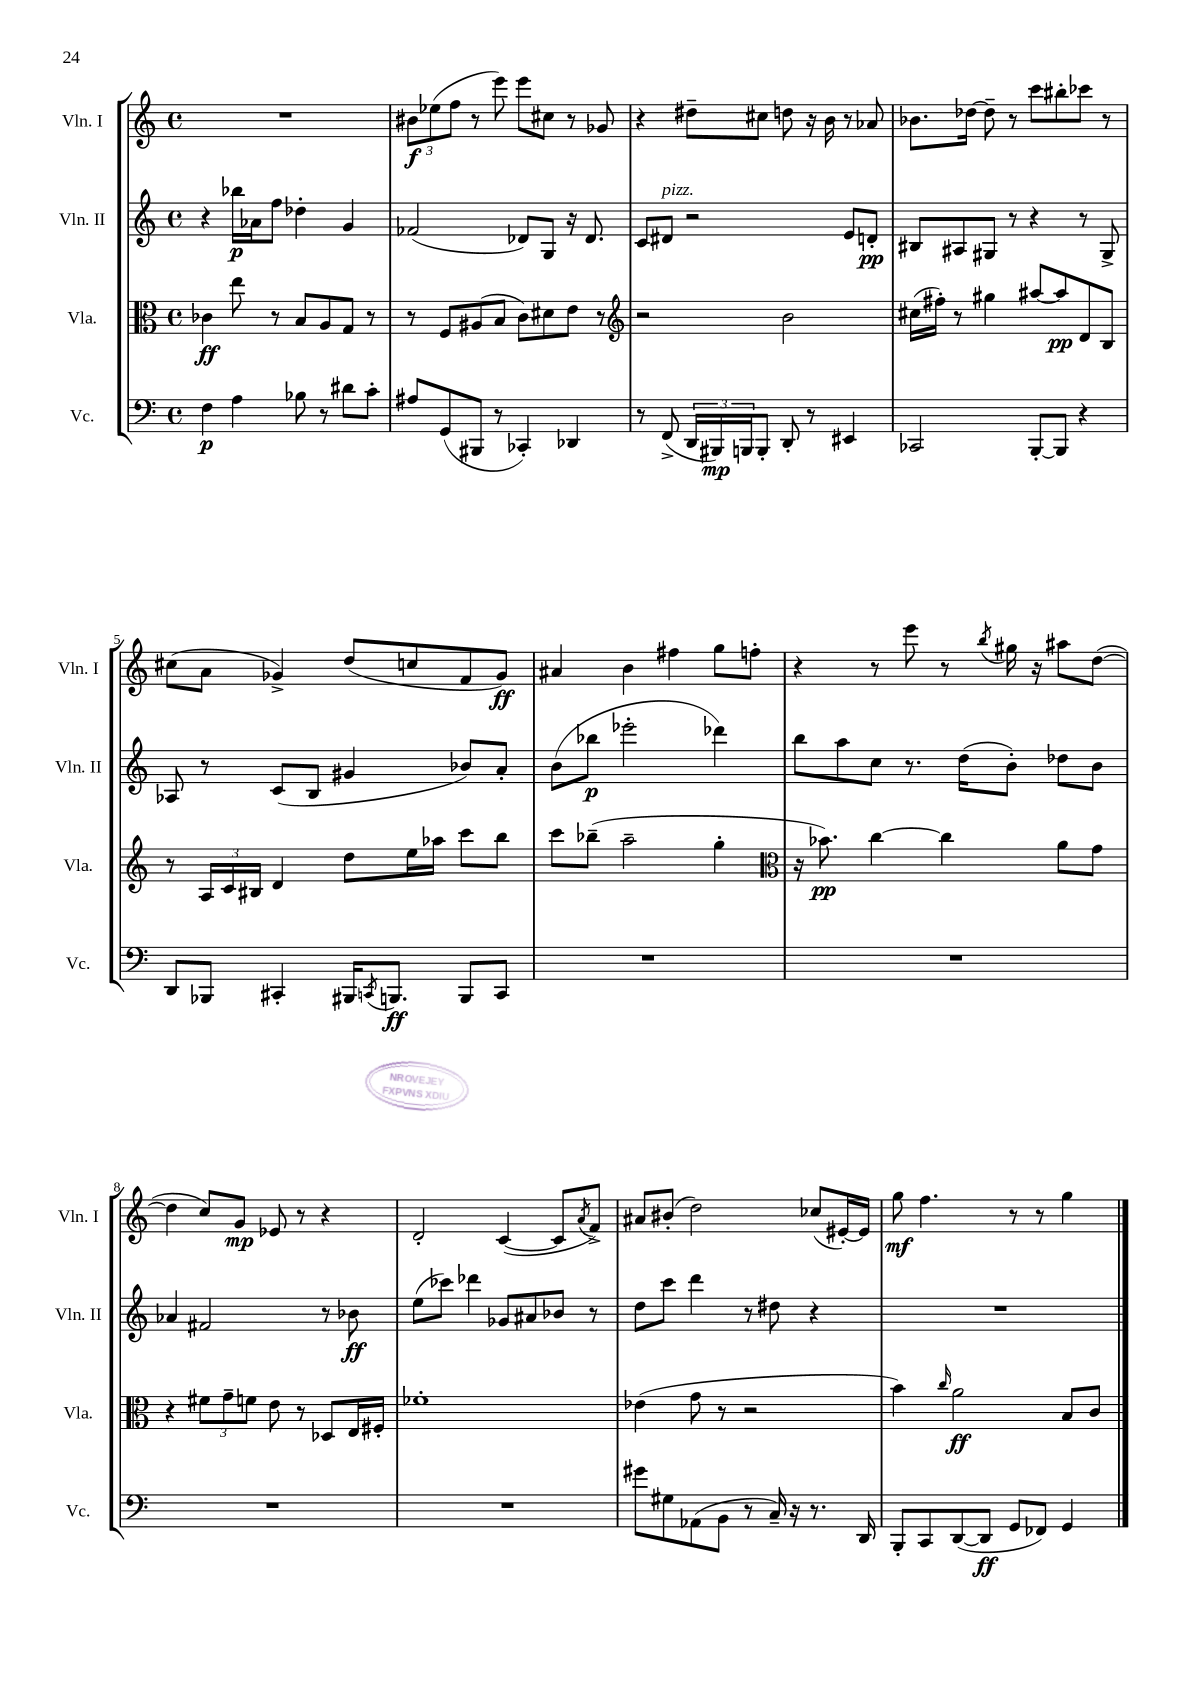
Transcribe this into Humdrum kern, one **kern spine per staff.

**kern	**dynam	**kern	**dynam	**kern	**dynam	**kern	**dynam
*part4	*part4	*part3	*part3	*part2	*part2	*part1	*part1
*staff4	*staff4	*staff3	*staff3	*staff2	*staff2	*staff1	*staff1
*I"Vc.	*	*I"Vla.	*	*I"Vln. II	*	*I"Vln. I	*
*I'Vc.	*	*I'Vla.	*	*I'Vln. II	*	*I'Vln. I	*
*clefF4	*	*clefC3	*	*clefG2	*	*clefG2	*
*k[]	*	*k[]	*	*k[]	*	*k[]	*
*M4/4	*	*M4/4	*	*M4/4	*	*M4/4	*
*met(c)	*	*met(c)	*	*met(c)	*	*met(c)	*
=1	=1	=1	=1	=1	=1	=1	=1
4F\	p	4c-X\	ff	4r	.	1r	.
4A\	.	8ee\	.	16bb-X\LL	p	.	.
.	.	.	.	16a-X\J	.	.	.
.	.	8r	.	8ff\J	.	.	.
8B-X\	.	8B/L	.	4dd-X'\	.	.	.
8r	.	8A/	.	.	.	.	.
8d#X\L	.	8G/J	.	4g/	.	.	.
8c'\J	.	8r	.	.	.	.	.
=2	=2	=2	=2	=2	=2	=2	=2
8A#X/L	.	8r	.	(2f-X/	.	12b#X\L	f
.	.	.	.	.	.	(12ee-X\	.
(8GG/	.	8F/L	.	.	.	.	.
.	.	.	.	.	.	12ff\J	.
8BBB#X/J	.	(8A#X/	.	.	.	8r	.
8r	.	8B/J	.	.	.	8eee\)	.
4CC-X'/)	.	8c\L)	.	8d-X/L)	.	8eee\L	.
.	.	8d#X\	.	8G/J	.	8cc#X\J	.
4DD-X/	.	8e\J	.	16r	.	8r	.
.	.	.	.	8.d-/	.	.	.
.	.	8r	.	.	.	8g-X/	.
=3	=3	=3	=3	=3	=3	=3	=3
*	*	*clefG2	*	*	*	*	*
8r	.	2r	.	8c/L	.	4r	.
!	!	!	!	!LO:TX:a:i:t=pizz.	!	!	!
(8FF^/	.	.	.	8d#X/J	.	.	.
24DD/LL	.	.	.	2r	.	8dd#X~\L	.
24BBB#X/)	mp	.	.	.	.	.	.
24BBBn/J	.	.	.	.	.	.	.
8BBB'/J	.	.	.	.	.	8cc#X\J	.
8DD'/	.	2b\	.	.	.	8ddn\	.
8r	.	.	.	.	.	16r	.
.	.	.	.	.	.	16b\	.
4EE#X/	.	.	.	8e/L	.	8r	.
.	.	.	.	8dn'/J	pp	8a-X/	.
=4	=4	=4	=4	=4	=4	=4	=4
2CC-X/	.	(16cc#X\LL	.	8B#X/L	.	8.b-X\L	.
.	.	16ff#X'\JJ)	.	.	.	.	.
.	.	8r	.	8A#X/	.	.	.
.	.	.	.	.	.	[16dd-X\Jk	.
.	.	4gg#X\	.	8G#X/J	.	8dd-~\]	.
.	.	.	.	8r	.	8r	.
[8BBB'/L	.	[8aa#X/L	.	4r	.	8ccc\L	.
8BBB/J]	.	8aa#/]	pp	.	.	8bb#X'\	.
4r	.	8d/	.	8r	.	8ccc-X\J	.
.	.	8B/J	.	8G#^/	.	8r	.
!!LO:LB:g=z
=5	=5	=5	=5	=5	=5	=5	=5
8DD/L	.	8r	.	8A-X/	.	(8cc#X\L	.
8BBB-X/J	.	24A/LL	.	8r	.	8a\J	.
.	.	24c/	.	.	.	.	.
.	.	24B#X/JJ	.	.	.	.	.
4CC#X'/	.	4d/	.	(8c/L	.	4g-X^/)	.
.	.	.	.	8B/J	.	.	.
16BBB#X/KL	.	8dd\L	.	4g#X/	.	(8dd/L	.
8qCCn/	.	.	.	.	.	.	.
8.BBBn/J	ff	.	.	.	.	.	.
.	.	16ee\L	.	.	.	8ccn/	.
.	.	16aa-X\JJ	.	.	.	.	.
8BBB/L	.	8ccc\L	.	8b-X/L)	.	8f/	.
8CC/J	.	8bb\J	.	8a'/J	.	8g-/J)	ff
=6	=6	=6	=6	=6	=6	=6	=6
1r	.	8ccc\L	.	(8b\L	.	4a#X/	.
.	.	(8bb-X~\J	.	8bb-X\J	p	.	.
.	.	2aa~\	.	2eee-X'\	.	4b\	.
.	.	.	.	.	.	4ff#X\	.
.	.	4gg'\	.	4ddd-X\)	.	8gg\L	.
.	.	.	.	.	.	8ffn'\J	.
=7	=7	=7	=7	=7	=7	=7	=7
*	*	*clefC3	*	*	*	*	*
1r	.	16r	.	8bb\L	.	4r	.
.	.	8.b-X\)	pp	.	.	.	.
.	.	.	.	8aa\	.	.	.
.	.	[4cc\	.	8cc\J	.	8r	.
.	.	.	.	8.r	.	8eee\	.
.	.	4cc\]	.	.	.	8r	.
.	.	.	.	(16dd\KL	.	.	.
.	.	.	.	.	.	8qbb/	.
.	.	.	.	8b'\J)	.	16gg#X\	.
.	.	.	.	.	.	16r	.
.	.	8a\L	.	8dd-X\L	.	8aa#X\L	.
.	.	8g\J	.	8b\J	.	([8dd\J	.
!!LO:LB:g=z
=8	=8	=8	=8	=8	=8	=8	=8
1r	.	4r	.	4a-X/	.	4dd\]	.
.	.	12f#X\L	.	2f#X/	.	8cc/L)	.
.	.	12g~\	.	.	.	.	.
.	.	.	.	.	.	8g/J	mp
.	.	12fn\J	.	.	.	.	.
.	.	8e\	.	.	.	8e-X/	.
.	.	8r	.	.	.	8r	.
.	.	8D-X/L	.	8r	.	4r	.
.	.	16E/L	.	8b-X\	ff	.	.
.	.	16F#X'/JJ	.	.	.	.	.
=9	=9	=9	=9	=9	=9	=9	=9
1r	.	1f-X'	.	(8ee\L	.	2d'/	.
.	.	.	.	8ccc-X\J)	.	.	.
.	.	.	.	4ddd-X\	.	.	.
.	.	.	.	8g-X/L	.	([4c/	.
.	.	.	.	8a#X/	.	.	.
.	.	.	.	8b-X/J	.	8c/L]	.
.	.	.	.	.	.	8qa/	.
.	.	.	.	8r	.	8f^/J)	.
=10	=10	=10	=10	=10	=10	=10	=10
8g#X\L	.	(4e-X\	.	8dd\L	.	8a#X/L	.
8G#X\	.	.	.	8ccc\J	.	(8b#X'/J	.
(8AA-X\	.	8g\	.	4ddd\	.	2dd\)	.
8BB\J	.	8r	.	.	.	.	.
8r	.	2r	.	8r	.	.	.
16C~/)	.	.	.	8dd#X\	.	.	.
16r	.	.	.	.	.	.	.
8.r	.	.	.	4r	.	(8cc-X/L	.
.	.	.	.	.	.	[16e#X'/L)	.
16DD/	.	.	.	.	.	16e#/JJ]	.
=11	=11	=11	=11	=11	=11	=11	=11
8BBB'/L	.	4b\)	.	1r	.	8gg\	mf
8CC/	.	.	.	.	.	4.ff\	.
.	.	16qqcc/	.	.	.	.	.
([8DD/	.	2a\	ff	.	.	.	.
8DD/J]	ff	.	.	.	.	.	.
8GG/L	.	.	.	.	.	8r	.
8FF-X/J)	.	.	.	.	.	8r	.
4GG/	.	8B/L	.	.	.	4gg\	.
.	.	8c/J	.	.	.	.	.
==	==	==	==	==	==	==	==
*-	*-	*-	*-	*-	*-	*-	*-
